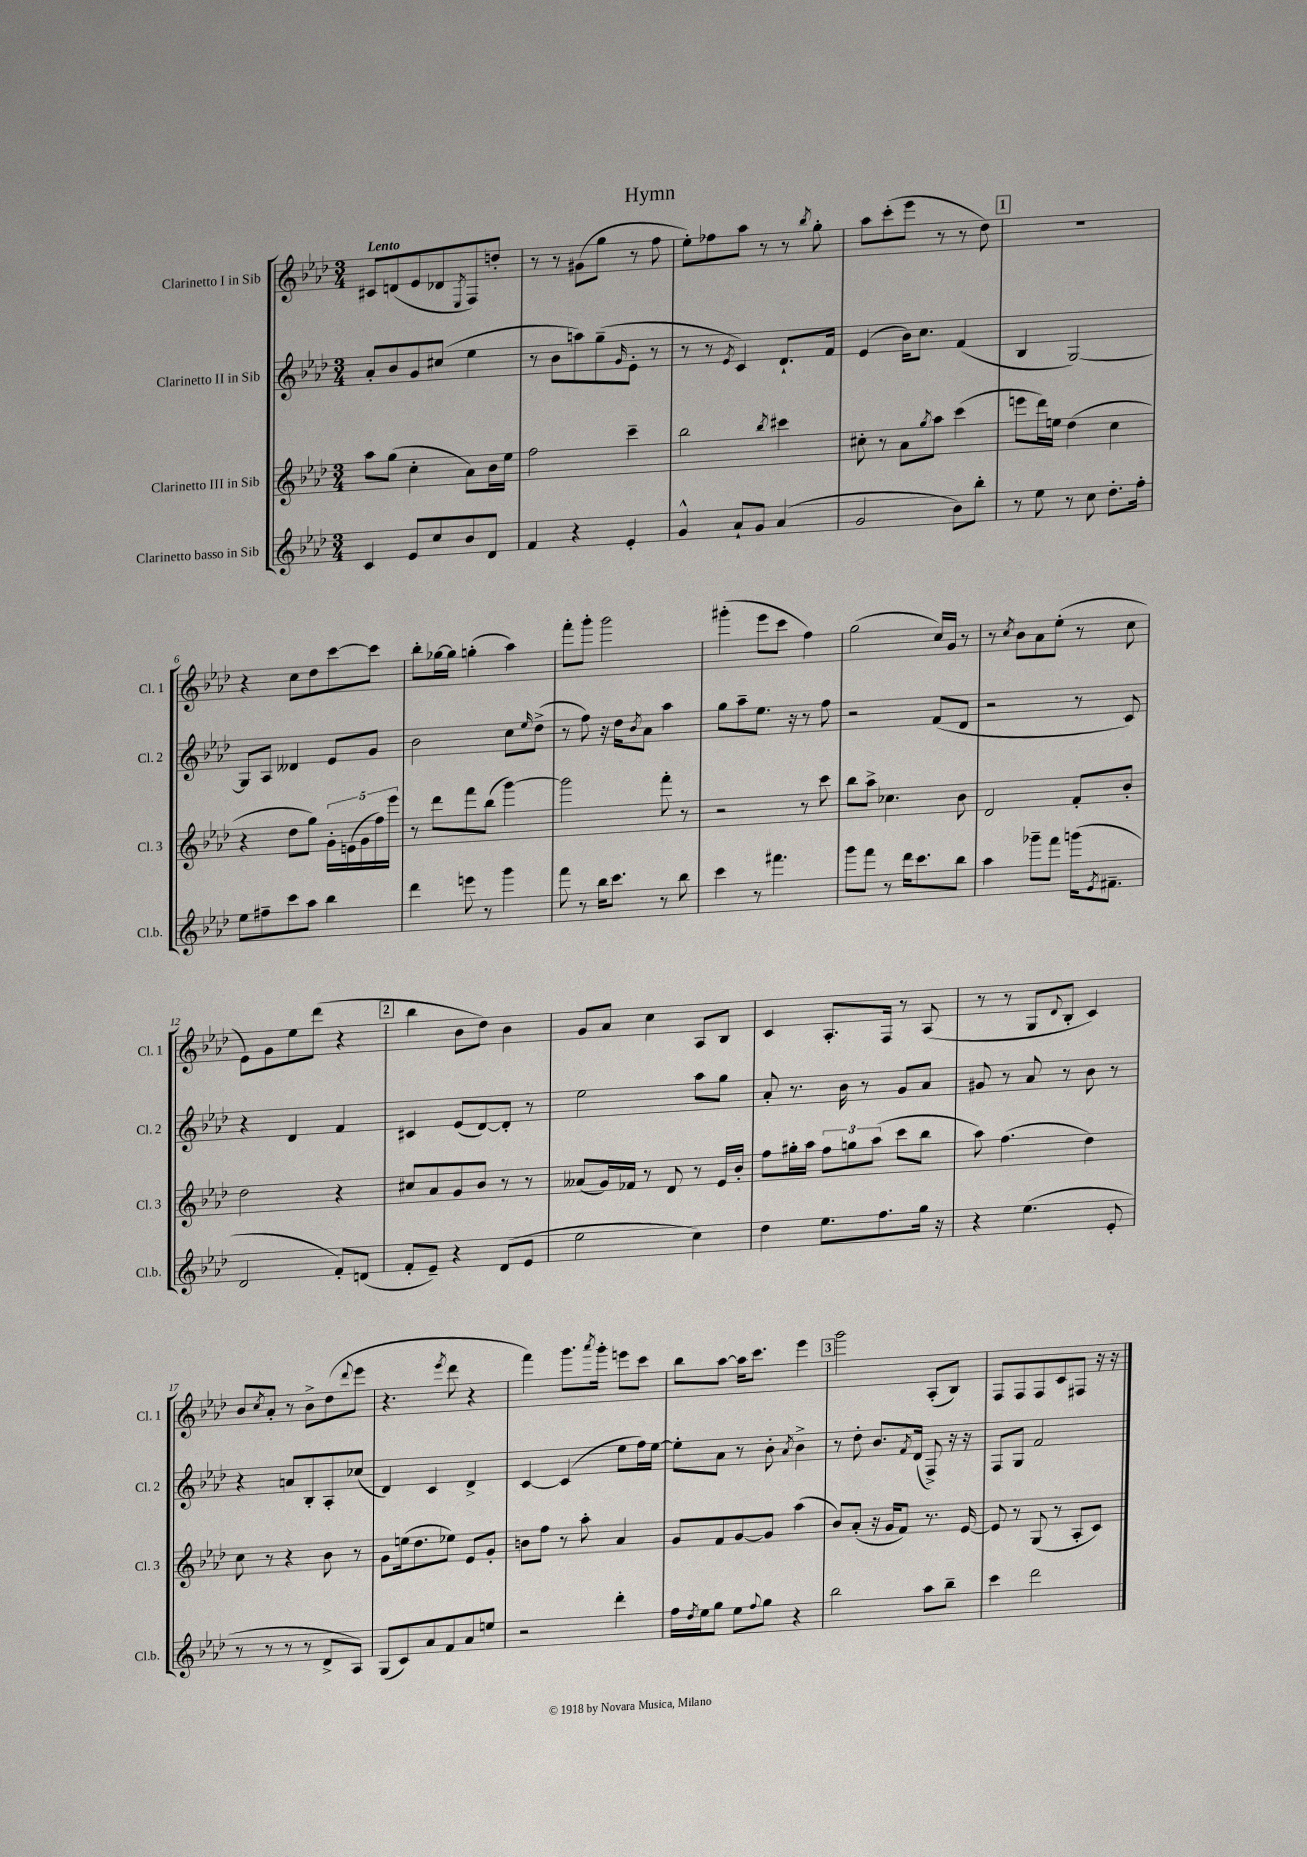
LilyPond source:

\header { title = "Hymn" }
<<
\new StaffGroup <<
\new Staff = "s0" \with { instrumentName = "Clarinetto I in Sib" shortInstrumentName = "Cl. 1" } {
    \clef treble \key aes \major \numericTimeSignature \time 3/4 \tempo "Lento"
    cis'8 d'8( ees'8 des'8 \acciaccatura { ees8 } f8) d''8-. |
    r8 r8 gis'8( g''8 r8 f''8 |
    ees''8-.) fes''8 aes''8 r8 r8 \acciaccatura { bes''8 } g''8-. |
    aes''8 c'''8-.( ees'''8 r8 r8 des''8) |
    \mark \markup { \box "1" } R2. |
    r4 c''8 des''8 c'''8~ c'''8 |
    bes''8-. ges''16~ ges''16 g''4-.( aes''4) |
    f'''8-. g'''8-. g'''2 |
    gis'''4-.( ees'''8 c'''8 f''4) |
    g''2( c''16) g'16 r8 |
    r8 \acciaccatura { c''8 } bes'8 aes'8 ees''8-.( r8 c''8 |
    ees'8) g'8 ees''8 des'''8( r4 |
    \mark \markup { \box "2" } bes''4 bes'8 des''8) bes'4 |
    g'8 aes'8 c''4 aes8 bes8 |
    c'4 aes8.-. f16 r8 aes8( |
    r8 r8 g8 \appoggiatura { des'8 } bes8-. c'4) |
    bes'8 \acciaccatura { c''8 } aes'8-. r8 bes'8-> des''8( \appoggiatura { des'''8 } ees'''8 |
    r4. \acciaccatura { ees'''8 } des'''8 r4 |
    f'''4) g'''8. \acciaccatura { aes'''8 } g'''16-. e'''8 c'''8 |
    bes''8 aes''8~ aes''16 c'''8. ees'''4 |
    \mark \markup { \box "3" } g'''2 aes8-.( bes8) |
    f8 f8 f8 c'8 fis8 r16 r16 \bar "|." |
}
\new Staff = "s1" \with { instrumentName = "Clarinetto II in Sib" shortInstrumentName = "Cl. 2" } {
    \clef treble \key aes \major \numericTimeSignature \time 3/4
    aes'8-. bes'8 g'8 cis''8( ees''4 |
    r8 bes'8 a''8) g''8--( \grace { g'16 } ees'8-. r8 |
    r8 r8 \acciaccatura { ees'8 } c'4) des'8.-! f'16 |
    ees'4( bes'16) c''8. f'4( |
    \mark \markup { \box "1" } bes4 g2~) |
    g8 aes8 deses'4 ees'8 g'8 |
    bes'2 c''8 \grace { ees''16 } des''8->( |
    r8 f''8) r16 des''16 \acciaccatura { bes'8 } aes'8 aes''4 |
    g''8 aes''8-- ees''8. r16 r8 f''8 |
    r2 f'8( des'8 |
    r2 r8 c'8) |
    r4 des'4 f'4 |
    \mark \markup { \box "2" } cis'4 ees'8( des'8~) des'8-. r8 |
    ees''2 aes''8 g''8 |
    aes'8-. r8. bes'16 r8 g'8 aes'8 |
    gis'8 r8 aes'8 r8 bes'8 r8 |
    r4 a'8 bes8-. aes8-. ces''8( |
    des'4) c'4 des'4-> |
    c'4~ c'4( ees''8 f''16) ees''16~ |
    ees''8-. aes'8 r8 bes'8-. \acciaccatura { aes'8 } bes'4-> |
    \mark \markup { \box "3" } r8 des''8-. bes'8. \acciaccatura { f'8 } des'16( f8->) r16 r16 |
    f8 g8 f'2 \bar "|." |
}
\new Staff = "s2" \with { instrumentName = "Clarinetto III in Sib" shortInstrumentName = "Cl. 3" } {
    \clef treble \key aes \major \numericTimeSignature \time 3/4
    aes''8 g''8( c''4-. aes'8) bes'16 ees''16 |
    f''2 c'''4-- |
    bes''2 \acciaccatura { bes''8 } cis'''4 |
    cis''8-. r8 aes'8 \acciaccatura { g''8 } aes''8 c'''4( |
    \mark \markup { \box "1" } e'''8 des'''16) e''16 des''4( c''4 |
    r4 des''8 g''8) \tuplet 5/4 { g'16-. e'16( g'16 f''16) ees'''16 } |
    r8 des'''8 f'''8 bes''8( g'''4~) |
    g'''2 f'''8-. r8 |
    r2 r8 c'''8 |
    bes''8 aes''8-> ces''4. bes'8 |
    des'2 f'8-. bes'8-. |
    des''2 r4 |
    \mark \markup { \box "2" } cis''8 aes'8 g'8 bes'8 r8 r8 |
    aeses'8( g'16) fes'16 r8 des'8 r8 ees'16 bes'16-. |
    f''8 gis''16-. aes''16 \tuplet 3/2 { f''8 g''8 aes''8( } c'''8 bes''8 |
    aes''8) f''4.( des''4) |
    c''8 r8 r4 bes'8 r8 |
    g'8 e''16( des''8. ees''8) ees'8 g'8-. |
    b'8 f''8 r8 aes''8-. aes'4 |
    g'8 f'8 g'8~ g'8 aes''4( |
    \mark \markup { \box "3" } bes'8) aes'8-.( r16 g'16 f'8) r8. ees'16~ |
    ees'8 r8 g8( r8 aes8-. c'8) \bar "|." |
}
\new Staff = "s3" \with { instrumentName = "Clarinetto basso in Sib" shortInstrumentName = "Cl.b." } {
    \clef treble \key aes \major \numericTimeSignature \time 3/4
    c'4 ees'8 c''8 bes'8 des'8 |
    f'4 r4 ees'4-. |
    g'4-^ aes'8-! g'8 aes'4( |
    g'2 bes'8) bes''8-. |
    \mark \markup { \box "1" } r8 ees''8 r8 c''8 des''8.-. f''16-. |
    ees''8 fis''8-- c'''8 aes''8 bes''4 |
    des'''4 e'''8 r8 g'''4 |
    f'''8 r8 bes''16 c'''8. r8 bes''8 |
    c'''4 r8 fis'''4. |
    g'''8 f'''8 r8 des'''16 c'''8. bes''8 |
    aes''4 ges'''8-- f'''8 g'''16( \acciaccatura { ees'8 } fis'8.-- |
    des'2 f'8-.) d'8( |
    \mark \markup { \box "2" } f'8-. ees'8--) r4 des'8( ees'8 |
    ees''2 c''4) |
    des''4 ees''8. f''8. g''16 r16 |
    r4 ees''4.( ees'8-. |
    r8 r8 r8 r8 des'8-> aes8) |
    g8( c'8) aes'8 f'8 aes'8 e''8 |
    r2 des'''4-. |
    f''16 \acciaccatura { des''8 } ees''16 g''8 ees''8 \appoggiatura { f''8 } g''8 r4 |
    \mark \markup { \box "3" } bes''2 aes''8 bes''8-- |
    c'''4 des'''2 \bar "|." |
}
>>
>>
